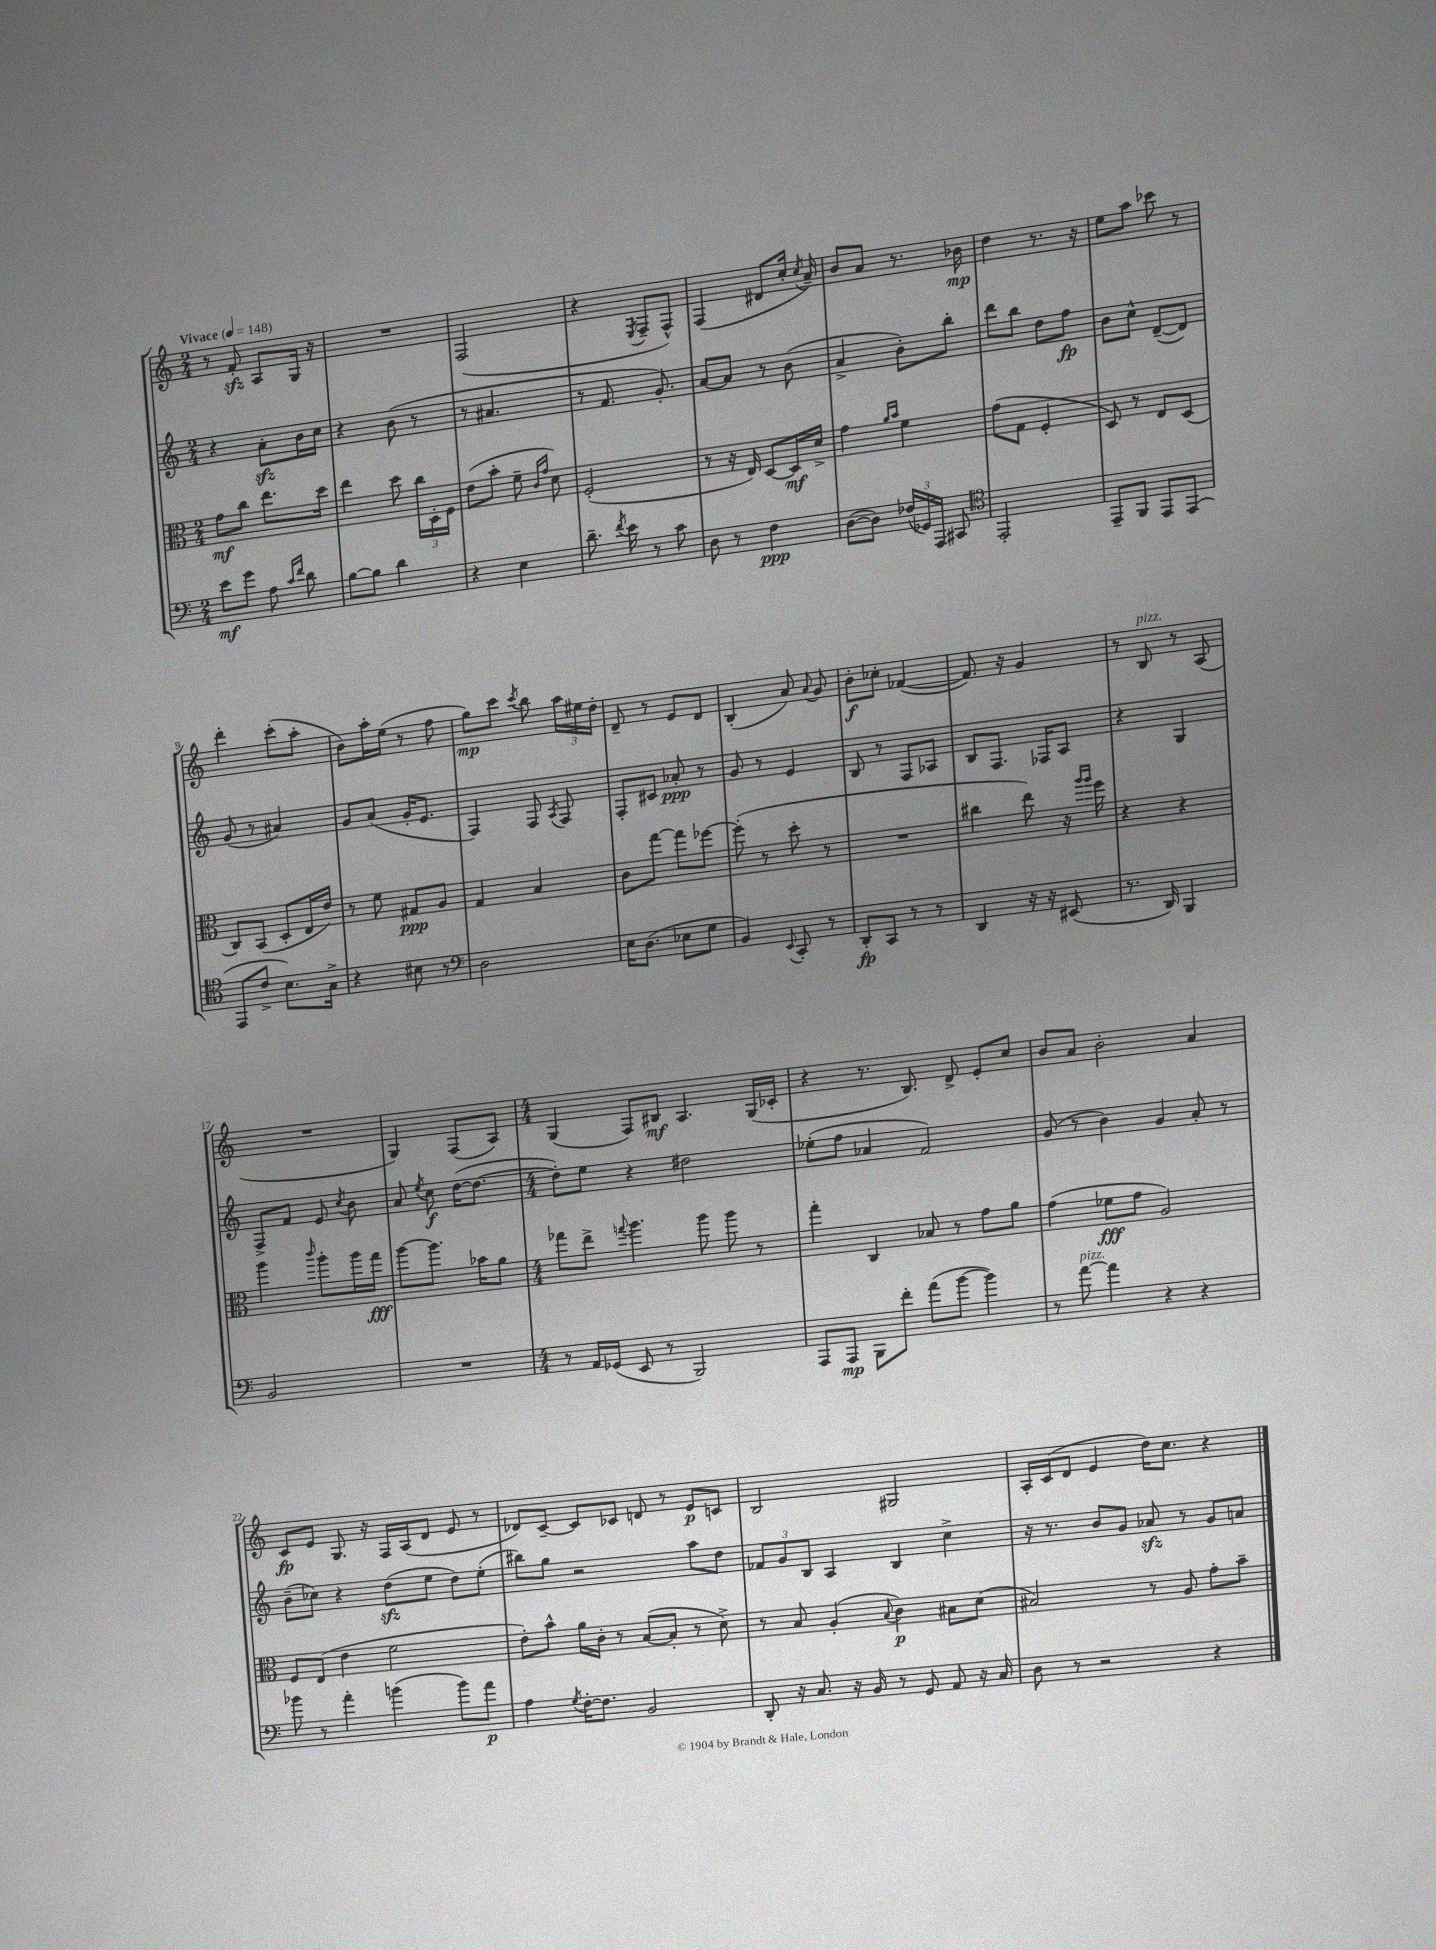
<<
\new StaffGroup <<
\new Staff = "s0" {
    \clef treble \key c \major \numericTimeSignature \time 2/4 \tempo "Vivace" 4 = 148
    \autoBeamOff r8 f'8-.\sfz a8[ g16] r16 |
    R2 |
    f2( |
    r4 \acciaccatura { e8 } f8[-- f8]-^) |
    f4( dis'8[ c''16]-. \acciaccatura { c''8 } a'16--) |
    b'8[ a'8] r8. bes'16\mp |
    d''4 r8. r16 |
    e''8[ a''8] ces'''8 r8 |
    d'''4-. c'''8[-.( a''8]-. |
    b'8[) a''16-. e''16]( r8 f''8 |
    g''8[\mp) c'''8] \acciaccatura { c'''8 } b''8 \tuplet 3/2 { a''16[ eis''16 d''16]-. } |
    d'8-- r8 e'8[ d'8] |
    b4-.( a'8) \appoggiatura { a'8 } g'8 |
    b'8[-.\f ces''8]-. fes'4~( |
    fes'8.) r16 g'4 |
    r8 b8^\markup { \italic "pizz." } r8 a8( |
    R2 |
    g4) f8[( a8]) |
    \numericTimeSignature \time 4/4 g4( f8[) bis8]\mf a4. g16[( ces'16]-. |
    r4 r8. b8.) d'8-> e'8[-. c''8] |
    b'8[ a'8] b'2-. a'4 |
    c'8[\fp e'8] g8. r16 f16[ a16( d'8] e'8 r8 |
    des'8[) c'8]~-- c'8[ ces'8] d'8 r8 e'8[\p c'8] |
    b2 gis2 |
    a16[-. c'16( d'8] e'4 d''16[) c''8.] r4 \bar "|." |
}
\new Staff = "s1" {
    \clef treble \key c \major \numericTimeSignature \time 2/4
    \autoBeamOff r4 a'8[-.\sfz b'16 c''16] |
    r4 b'8( r8 |
    r8 ais'4. |
    r8 f'8. g'8.-.) |
    a'8[~ a'8] r8 b'8( |
    a'4-> b'8[-.) b''8]-. |
    d'''8[ b''8] d''8[ f''8]\fp |
    b'8[ c''8]-^ d'8[~--( d'8]) |
    g'8( r8 ais'4) |
    g'8[ a'8]( g'16[-. e'8.] |
    f4) f8 \acciaccatura { a8 } f8 |
    f8[-. cis'8] aes'8-.\ppp r8 |
    g'8 r8 e'4 |
    b8 r8 f8[ aes8] |
    b8[ f8.] fes16[ a8] |
    r4 g4 |
    f8[-> f'8] e'8 \acciaccatura { c''8 } b'8 |
    a'8 \acciaccatura { e''8 } c''8\f d''16[~( d''8.]~ |
    \numericTimeSignature \time 4/4 d''8[-.) e''8] r4 dis''2 |
    ees''8[-.( f''8] aes'4 f'2) |
    g'8( r8 b'4) g'4 a'8-. r8 |
    b'8[--( ces''8]) r4 d''8[\sfz( e''8] d''8[) e''8]-.( |
    bis''8[) g''8] r2 a''8[ d''8] |
    \tuplet 3/2 { fes'8[ g'8 b8] } a4 b4 c''4-> |
    r16 r8. b'8[ g'8] aes'8\sfz r8 g'8[ a'8] \bar "|." |
}
\new Staff = "s2" {
    \clef alto \key c \major \numericTimeSignature \time 2/4
    \autoBeamOff g'8[\mf c''8] e''8.[ d''16] |
    e''4 d''8 \tuplet 3/2 { c''16[ d16-. f16] } |
    e'8[( b'8]-. f'8-- \grace { c'16[ g'16] } d'8) |
    f2-.( |
    r8 r16 e16) d8[~ d16\mf d'16]-> |
    g'4 \grace { a'16[ b'16] } f'4 |
    g'8[( g8] f4-. |
    d8) r8 e8[ d8]( |
    c8[) b,8]( d8[-. e16 e'16]) |
    r8 f'8 gis8[\ppp a8] |
    g4 b4 |
    c'8[ g''8]~ g''8[ fes''8]~ |
    fes''8-.( r8 d''8-. r8 |
    R2 |
    cis''4 e''8) r16 \grace { a''16[ a''16] } f''16 |
    r4 r4 |
    a''4 \grace { c'''16 } a''8[-. a''16 g''16]\fff |
    a''8[~ a''8.] bes'16[ a'8] |
    \numericTimeSignature \time 4/4 ges''8[ e''8]-> \appoggiatura { g''8 } a''4. a''8 a''8 r8 |
    g''4-. c4 bes8 r8 g'8[ a'8] |
    g'4( fes'8[\fff g'8] a2) |
    f8[ e8]( e'4 f'2 |
    e'8[-.) b'8]-^ a'16[ c'16]-. r8 b8[~( b8]-. r8 d'8->) |
    r8 b8 a4-.( \appoggiatura { b8 } c'4\p) bis8[ d'8]( |
    bis2) r8 a8 g'8[-. b'8]-- \bar "|." |
}
\new Staff = "s3" {
    \clef bass \key c \major \numericTimeSignature \time 2/4
    \autoBeamOff e'8[\mf g'8] a8 \grace { c'16[ f'16] } d'8 |
    b8[~ b8] d'4 |
    r4 e4 |
    d'8.-- \acciaccatura { f'8 } e'16 r8 c'8 |
    d8 r8 f4\ppp |
    d8[~( d8]) \tuplet 3/2 { fes16[( ges,16) a,,16] } cis,8 |
    \clef tenor e,2-. |
    e,8[-- f,8] e,8[ e,8]( |
    e,8[ c'8]-> b8.[) g16]-> |
    r4 bis8 r8 |
    \clef bass d2 |
    e16[ d8.]( ees8[ g8] |
    b,4) \appoggiatura { e,8 } c,8-. r8 |
    d,8[-.\fp c,8] r8 r8 |
    d,4 r16 r16 eis,8( |
    r8. d,16) b,,4 |
    b,2 |
    R2 |
    \numericTimeSignature \time 4/4 r8 a,16[ ges,16]( e,8 r8 b,,2) |
    a,,8[ a,,8]\mp b,,8[ f'8]-. a'8[( b'8]~ b'4) |
    r8 a'8~^\markup { \italic "pizz." } a'4 r4 r4 |
    bes'8 r8 a'4-. b'4( b'8[) a'8]\p |
    a4 \acciaccatura { g8 } f16[~-. f8.] b,2 |
    d,8-. r16 c8. r16 b,16 r8 g,8 a,8 r16 c16 |
    d8 r8 r2 r4 \bar "|." |
}
>>
>>
